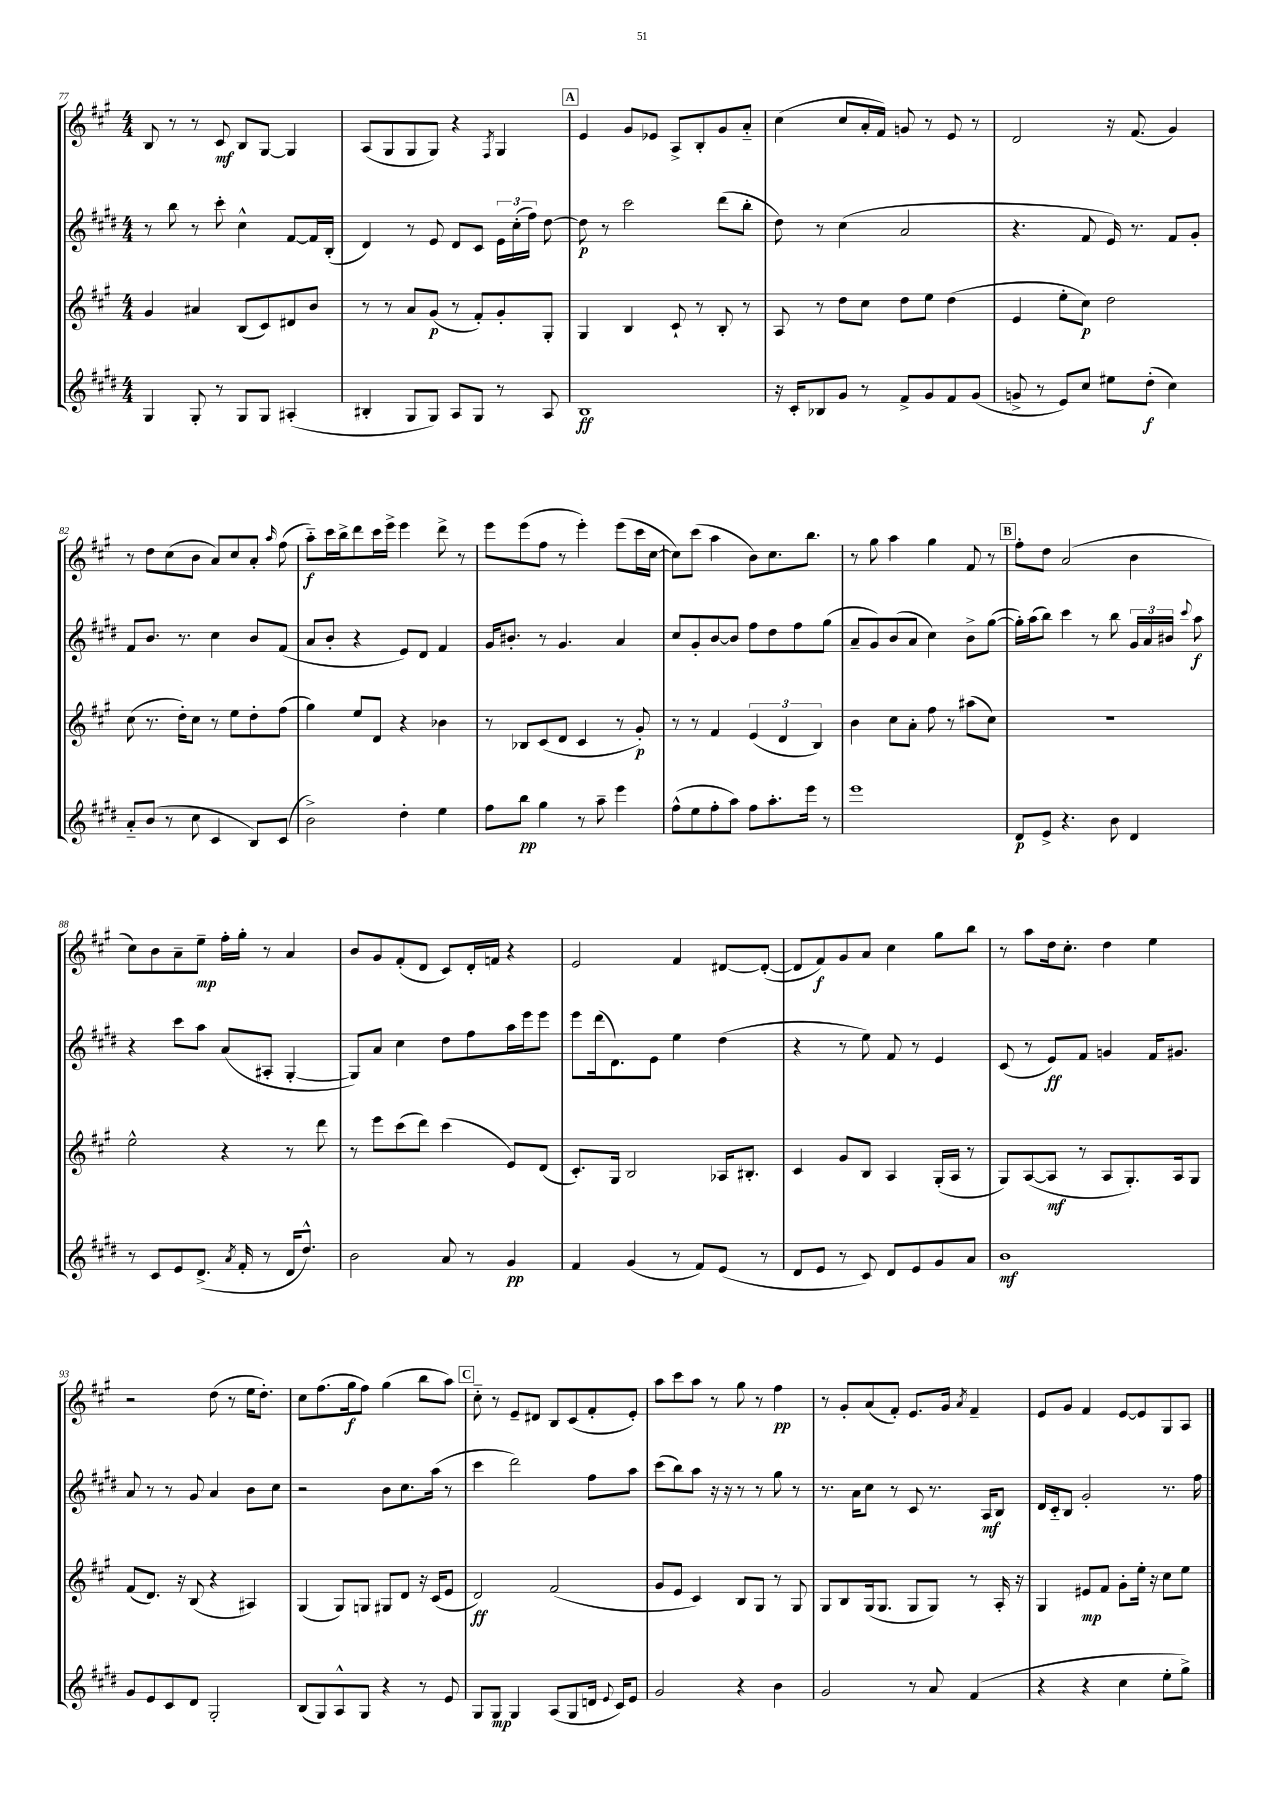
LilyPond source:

<<
\new StaffGroup <<
\new Staff = "s0" {
    \clef treble \key a \major \numericTimeSignature \time 4/4
    \autoBeamOff b8 r8 r8 cis'8\mf b8[ gis8]~ gis4 |
    a8[( gis8 gis8 gis8]) r4 \acciaccatura { fis8 } gis4 |
    \mark \markup { \box "A" } e'4 gis'8[ ees'8] a8[-> b8-. gis'8 a'8]-_ |
    cis''4( cis''8[ a'16-. fis'16]) g'8 r8 e'8 r8 |
    d'2 r16 fis'8.( gis'4) |
    r8 d''8[ cis''8( b'8] a'8[) cis''8 a'8]-. \grace { a''16 } fis''8( |
    a''8[-_\f) cis'''16 b''16-> d'''8 cis'''16 e'''16]-> e'''4 d'''8-> r8 |
    e'''8[ e'''8( fis''8] r8 e'''4-.) e'''8[( cis'''16 cis''16]~ |
    cis''8[) cis'''8]( a''4 b'8[) cis''8. b''8.] |
    r8 gis''8 a''4 gis''4 fis'8 r8 |
    \mark \markup { \box "B" } fis''8[-. d''8] a'2( b'4 |
    cis''8[) b'8 a'8-- e''8]--\mp fis''16[-. gis''16]-. r8 a'4 |
    b'8[ gis'8 fis'8-.( d'8] cis'8[) d'16-. f'16] r4 |
    e'2 fis'4 dis'8[~ dis'8]~-.( |
    dis'8[ fis'8\f) gis'8 a'8] cis''4 gis''8[ b''8] |
    r8 a''8[ d''16 cis''8.]-. d''4 e''4 |
    r2 d''8( r8 e''16[ d''8.]-.) |
    cis''8[ fis''8.( gis''16\f fis''8]) gis''4( b''8[ a''8]) |
    \mark \markup { \box "C" } cis''8-_ r8 e'8[-- dis'8] b8[ cis'8( fis'8-. e'8]-.) |
    a''8[ cis'''8 a''8] r8 gis''8 r8 fis''4\pp |
    r8 gis'8[-. a'8( fis'8]-.) e'8.[ gis'16] \acciaccatura { a'8 } fis'4-- |
    e'8[ gis'8] fis'4 e'8[~ e'8 gis8 a8] \bar "|." |
}
\new Staff = "s1" {
    \clef treble \key e \major \numericTimeSignature \time 4/4
    \autoBeamOff r8 b''8 r8 cis'''8-. cis''4-^ fis'8[~ fis'16 b16]-.( |
    dis'4) r8 e'8 dis'8[ cis'8] \tuplet 3/2 { e'16[ cis''16-.( fis''16]) } dis''8~ |
    \mark \markup { \box "A" } dis''8\p r8 cis'''2 dis'''8[( b''8]-. |
    dis''8) r8 cis''4( a'2 |
    r4. fis'8 e'16) r8. fis'8[ gis'8]-. |
    fis'8[ b'8.] r8. cis''4 b'8[ fis'8]( |
    a'8[ b'8]-. r4 e'8[) dis'8] fis'4 |
    gis'16[ bis'8.]-. r8 gis'4. a'4 |
    cis''8[ gis'8-. b'8~ b'8] fis''8[ dis''8 fis''8 gis''8]( |
    a'8[-- gis'8) b'8( a'8] cis''4) b'8[-> gis''8]~( |
    \mark \markup { \box "B" } gis''16[-.) a''16( b''8]) cis'''4 r8 b''8 \tuplet 3/2 { gis'16[ a'16 bis'16] } \appoggiatura { cis'''8 } a''8\f |
    r4 cis'''8[ a''8] a'8[( ais8]-. gis4~-. |
    gis8[) a'8] cis''4 dis''8[ fis''8 a''16 e'''16 e'''8] |
    e'''8[ dis'''16( dis'8.) e'8] e''4 dis''4( |
    r4 r8 e''8) fis'8 r8 e'4 |
    cis'8( r8 e'8[\ff) fis'8] g'4 fis'16[ gis'8.] |
    a'8 r8 r8 gis'8 a'4 b'8[ cis''8] |
    r2 b'8[ cis''8. a''16]( r8 |
    \mark \markup { \box "C" } cis'''4 dis'''2) fis''8[ a''8] |
    cis'''8[( b''8) a''8] r16 r16 r8 r8 gis''8 r8 |
    r8. a'16[ cis''8] r8 cis'8 r8. a16[\mf b8] |
    dis'16[ cis'16-_ b8] gis'2-. r8. fis''16 \bar "|." |
}
\new Staff = "s2" {
    \clef treble \key a \major \numericTimeSignature \time 4/4
    \autoBeamOff gis'4 ais'4 b8[( cis'8) dis'8 b'8] |
    r8 r8 a'8[ gis'8]\p( r8 fis'8[-.) gis'8-. gis8]-. |
    \mark \markup { \box "A" } gis4 b4 cis'8-! r8 b8-. r8 |
    a8 r8 d''8[ cis''8] d''8[ e''8] d''4( |
    e'4 e''8[-. cis''8]\p) d''2 |
    cis''8( r8. d''16[-.) cis''8] r8 e''8[ d''8-. fis''8]( |
    gis''4) e''8[ d'8] r4 bes'4 |
    r8 bes8[ cis'8( d'8] cis'4 r8 gis'8-.\p) |
    r8 r8 fis'4 \tuplet 3/2 { e'4( d'4 b4) } |
    b'4 cis''8[ a'8]-. fis''8 r8 ais''8[( cis''8]) |
    \mark \markup { \box "B" } R1 |
    e''2-^ r4 r8 d'''8 |
    r8 e'''8[ cis'''8( d'''8]) cis'''4( e'8[) d'8]( |
    cis'8.[-.) gis16] b2 aes16[ bis8.]-. |
    cis'4 gis'8[ b8] a4 gis16[-.( a16] r8 |
    gis8[) a8~( a8]\mf r8 a8[ gis8.-.) a16 gis8] |
    fis'8[( d'8.]) r16 b8( r4 ais4) |
    gis4( gis8[) g8] gis8[ d'8] r16 cis'16[( e'8] |
    \mark \markup { \box "C" } d'2\ff) fis'2( |
    gis'8[ e'8] cis'4) b8[ gis8] r8 gis8 |
    gis8[ b8 gis16( gis8.] gis8[ gis8]) r8 a16-. r16 |
    gis4 eis'8[\mp fis'8] gis'8[-. e''16]-. r16 cis''8[ e''8] \bar "|." |
}
\new Staff = "s3" {
    \clef treble \key e \major \numericTimeSignature \time 4/4
    \autoBeamOff gis4 gis8-. r8 gis8[ gis8] ais4-.( |
    bis4-. gis8[ gis8]) a8[ gis8] r8 a8 |
    \mark \markup { \box "A" } b1\ff |
    r16 cis'16[-. bes8 gis'8] r8 fis'8[-> gis'8 fis'8 gis'8]( |
    g'8-> r8 e'8[) cis''8] eis''8[ dis''8]-.\f( cis''4) |
    a'8[-_ b'8]( r8 cis''8 cis'4 b8[) cis'8]( |
    b'2->) dis''4-. e''4 |
    fis''8[ b''8]\pp gis''4 r8 a''8-- e'''4 |
    fis''8[-^( e''8 fis''8-. a''8]) fis''8[ a''8.-. e'''16] r8 |
    e'''1 |
    \mark \markup { \box "B" } dis'8[\p e'8]-> r4. b'8 dis'4 |
    r8 cis'8[ e'8 dis'8.]->( \acciaccatura { a'8 } fis'16-. r8 dis'16[ dis''8.]-^) |
    b'2 a'8 r8 gis'4\pp |
    fis'4 gis'4( r8 fis'8[) e'8]( r8 |
    dis'8[ e'8] r8 cis'8) dis'8[ e'8 gis'8 a'8] |
    b'1\mf |
    gis'8[ e'8 cis'8 dis'8] gis2-. |
    b8[( gis8) a8-^ gis8] r4 r8 e'8 |
    \mark \markup { \box "C" } gis8[ gis8]\mp gis4 a8[( gis8 d'16] \appoggiatura { e'8 } cis'16[) e'8] |
    gis'2 r4 b'4 |
    gis'2 r8 a'8 fis'4( |
    r4 r4 cis''4 e''8[-. gis''8]->) \bar "|." |
}
>>
>>
\layout { \context { \Score currentBarNumber = #77 } }
